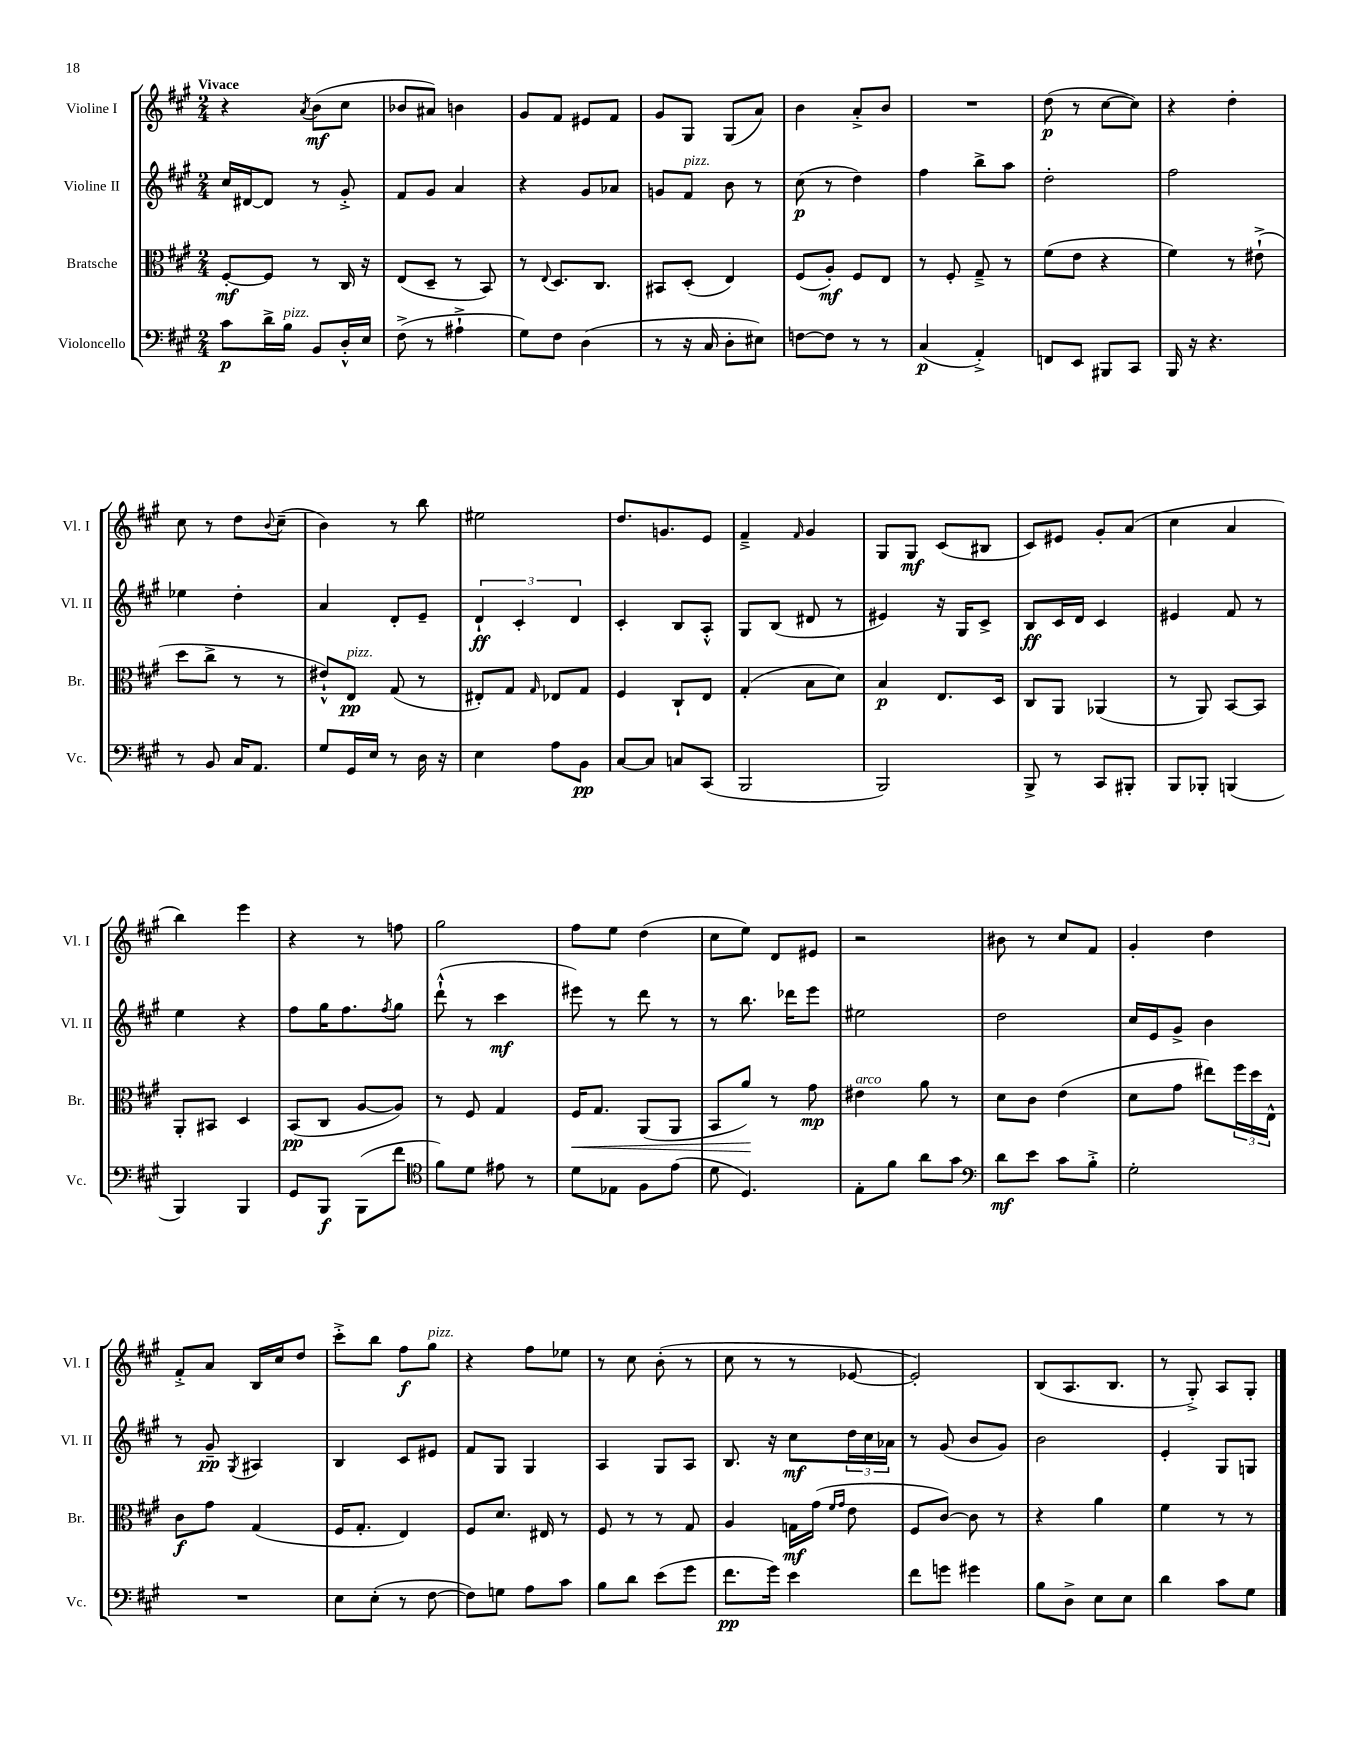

**kern	**kern	**kern	**kern
*staff4	*staff3	*staff2	*staff1
*clefF4	*clefC3	*clefG2	*clefG2
*k[f#c#g#]	*k[f#c#g#]	*k[f#c#g#]	*k[f#c#g#]
*M2/4	*M2/4	*M2/4	*M2/4
8c#	[8F#'	16cc#	4r
.	.	[16d#	.
16d^	8F#]	8d#]	.
16B	.	.	.
.	.	.	8qa
8BB	8r	8r	(8b
16D'^^	16C#	8g#'^	8cc#
16E	16r	.	.
=	=	=	=
(8F#^	(8E	8f#	8b-
8r	8D~	8g#	8a#)
4A#`^	8r	4a	4b
.	8BB)	.	.
=	=	=	=
8G#)	8r	4r	8g#
.	8qqE	.	.
8F#	8.D	.	8f#
(4D	.	8g#	8e#
.	8.C#	.	.
.	.	8a-	8f#
=	=	=	=
8r	8BB#	8g	8g#
16r	(8D'	8f#	8G#
16C#	.	.	.
8D'	4E)	8b	(8G#
8E#)	.	8r	8a)
=	=	=	=
[8F	(8F#	(8cc#	4b
8F]	8A')	8r	.
8r	8F#	4dd)	8a'^
8r	8E	.	8b
=	=	=	=
(4C#	8r	4ff#	2r
.	8F#'	.	.
4AA'^)	8G#~^	8bb^	.
.	8r	8aa	.
=	=	=	=
8FF	(8f#	2dd'	(8dd
8EE	8e	.	8r
8BBB#	4r	.	[8cc#
8CC#	.	.	8cc#])
=	=	=	=
16BBB	4f#)	2ff#	4r
16r	.	.	.
4.r	.	.	.
.	8r	.	4dd'
.	(8e#`^	.	.
=	=	=	=
8r	8dd	4ee-	8cc#
8BB	8cc#^	.	8r
16C#	8r	4dd'	8dd
8.AA	.	.	.
.	.	.	8qqb
.	8r	.	(8cc#~
=	=	=	=
8G#	8e#`^^)	4a	4b)
16GG#	8E	.	.
16E	.	.	.
8r	(8G#	8d'	8r
16D	8r	8e~	8bb
16r	.	.	.
=	=	=	=
4E	8E#')	6d`	2ee#
.	8G#	.	.
.	.	6c#'	.
.	16qqG#	.	.
8A	8E-	.	.
.	.	6d	.
8BB	8G#	.	.
=	=	=	=
[8C#	4F#	4c#'	8.dd
8C#]	.	.	.
.	.	.	8.g
8C	8C#`	8B	.
(8CC#	8E	8A'^^	8e
=	=	=	=
2BBB	(4G#'	8G#	4f#~^
.	.	(8B	.
.	.	.	16qqf#
.	8B	8d#	4g#
.	8d)	8r	.
=	=	=	=
2BBB)	4B	4e#)	8G#
.	.	.	8G#
.	8.E	16r	(8c#
.	.	16G#	.
.	.	8c#^	8B#
.	16D	.	.
=	=	=	=
8BBB^	8C#	8B	8c#)
8r	8AA	16c#	8e#
.	.	16d	.
8CC#	(4AA-	4c#	8g#'
8BBB#'	.	.	(8a
=	=	=	=
8BBB	8r	4e#	4cc#
8BBB-'	8AA)	.	.
(4BBB	[8BB	8f#	4a
.	8BB]	8r	.
=	=	=	=
4BBB)	8AA'	4ee	4bb)
.	8BB#	.	.
4BBB	4D	4r	4eee
=	=	=	=
8GG#	(8BB	8ff#	4r
8BBB	8C#	16gg#	.
.	.	8.ff#	.
(8BBB	[8A	.	8r
.	.	8qff#	.
8f#	8A])	8gg#	8ff
=	=	=	=
*clefC4	*	*	*
8f#)	8r	(8ddd`^^	2gg#
8d	8F#	8r	.
8e#	4G#	4ccc#	.
8r	.	.	.
=	=	=	=
8d	16F#	8eee#)	8ff#
.	8.G#	.	.
8E-	.	8r	8ee
8F#	(8AA	8ddd	(4dd
(8e	8AA	8r	.
=	=	=	=
8d	8BB	8r	8cc#
4.D)	8a)	8.bb	8ee)
.	8r	.	8d
.	.	16ddd-	.
.	8g#	8eee	8e#
=	=	=	=
8E'	4e#	2ee#	2r
8f#	.	.	.
8a	8a	.	.
8g#	8r	.	.
=	=	=	=
*clefF4	*	*	*
8d	8d	2dd	8b#
8e	8c#	.	8r
8c#	(4e	.	8cc#
8B'^	.	.	8f#
=	=	=	=
2G#'	8d	16cc#	4g#'
.	.	16e	.
.	8g#	8g#^	.
.	8ee#)	4b	4dd
.	24ff#	.	.
.	24dd	.	.
.	24E^^	.	.
=	=	=	=
2r	8c#	8r	8f#'^
.	8g#	8g#~	8a
.	.	8qG#	.
.	(4G#	4A#	16B
.	.	.	16cc#
.	.	.	8dd
=	=	=	=
8E	16F#	4B	8ccc#'^
.	8.G#'	.	.
(8E'	.	.	8bb
8r	4E)	8c#	8ff#
[8F#	.	8e#	8gg#
=	=	=	=
8F#])	8F#	8f#	4r
8G	8.d	8G#	.
8A	.	4G#	8ff#
.	16E#	.	.
8c#	8r	.	8ee-
=	=	=	=
8B	8F#	4A	8r
8d	8r	.	8cc#
(8e	8r	8G#	(8b'
8g#	8G#	8A	8r
=	=	=	=
8.f#	4A	8.B	8cc#
.	.	.	8r
16g#)	.	16r	.
4e	16G	8cc#	8r
.	(16g#	.	.
.	16qqf#	.	.
.	16qqg#	.	.
.	8e	24dd	[8e-
.	.	24cc#	.
.	.	24a-	.
=	=	=	=
8f#	8F#	8r	2e-'])
8g	[8c#)	(8g#	.
4g#	8c#]	8b	.
.	8r	8g#)	.
=	=	=	=
8B	4r	2b	(8B
8D^	.	.	8.A
8E	4a	.	.
.	.	.	8.B
8E	.	.	.
=	=	=	=
4d	4f#	4e'	8r
.	.	.	8G#'^)
8c#	8r	8G#	8A
8G#	8r	8G	8G#'
==	==	==	==
*-	*-	*-	*-
